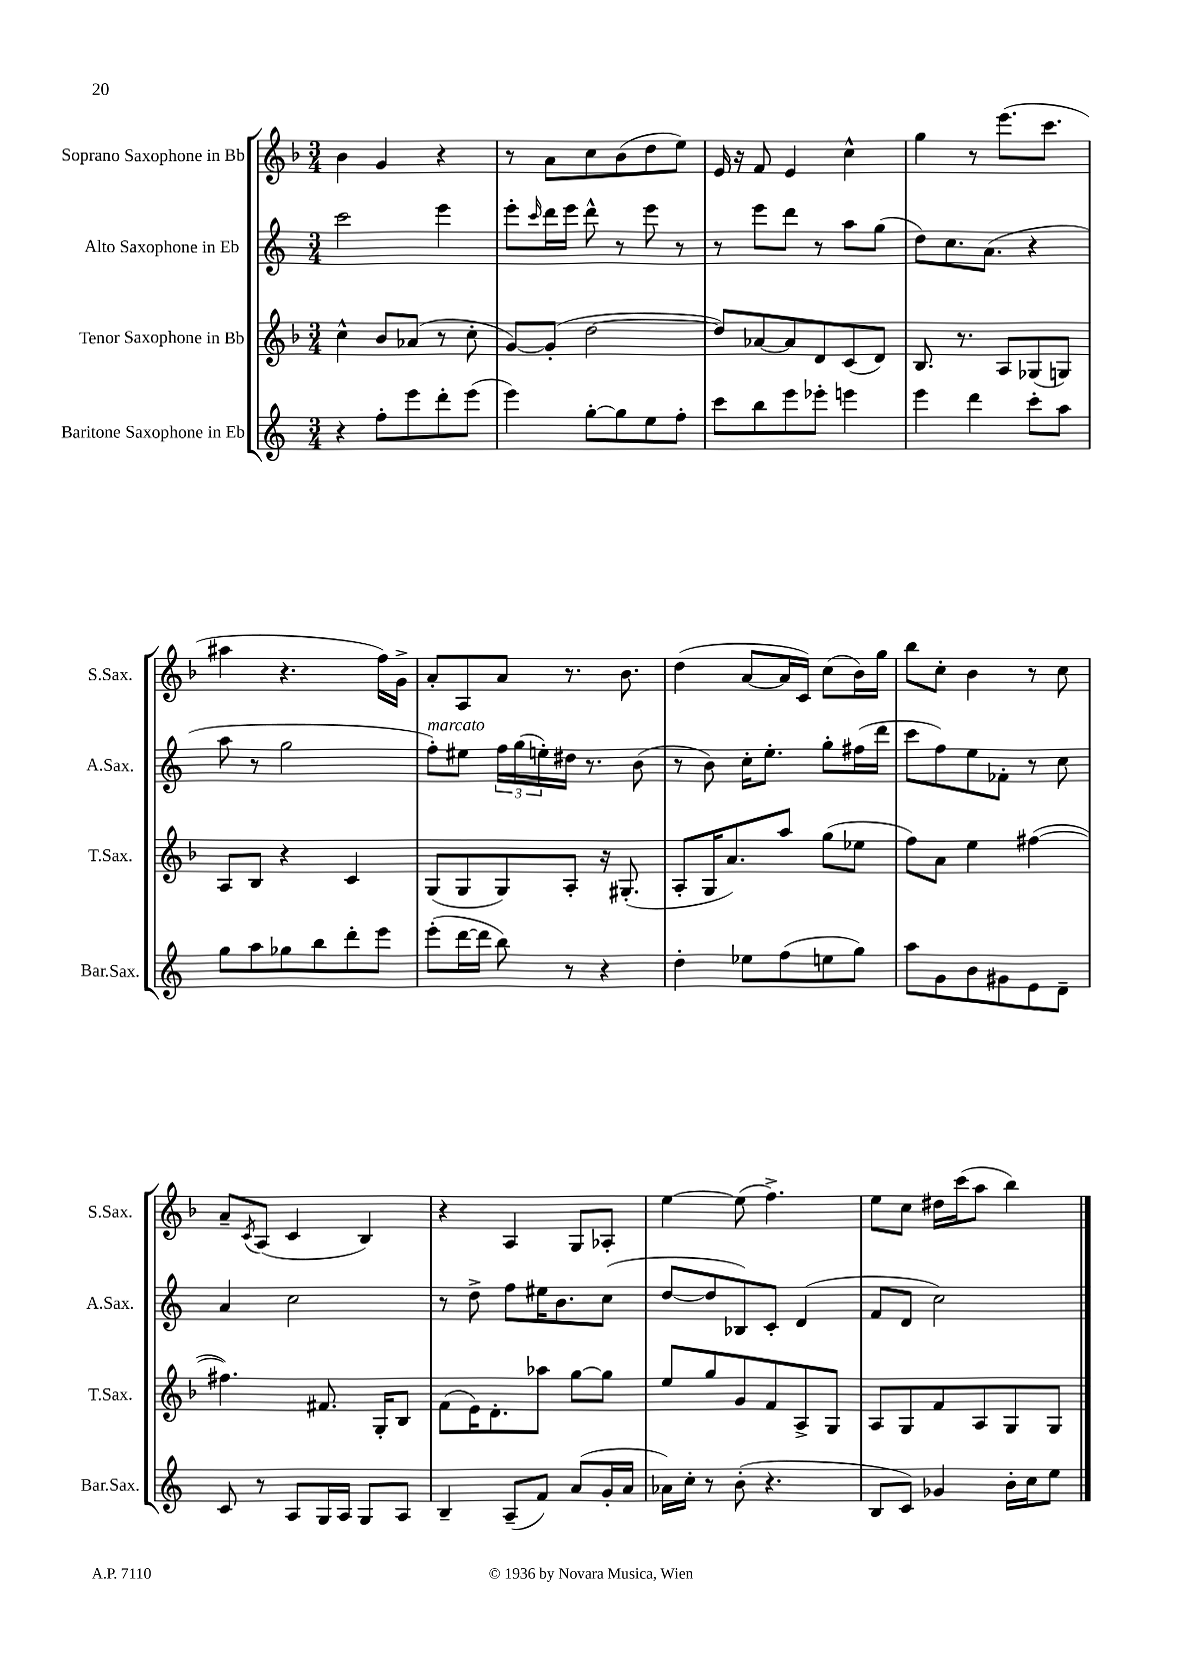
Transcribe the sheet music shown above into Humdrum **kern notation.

**kern	**kern	**kern	**kern
*part4	*part3	*part2	*part1
*staff4	*staff3	*staff2	*staff1
*I"Baritone Saxophone in Eb	*I"Tenor Saxophone in Bb	*I"Alto Saxophone in Eb	*I"Soprano Saxophone in Bb
*I'Bar.Sax.	*I'T.Sax.	*I'A.Sax.	*I'S.Sax.
*clefG2	*clefG2	*clefG2	*clefG2
*k[]	*k[b-]	*k[]	*k[b-]
*M3/4	*M3/4	*M3/4	*M3/4
=1	=1	=1	=1
4r	4cc^^\	2ccc\	4b-\
8ff'\L	8b-/L	.	4g/
8eee\	(8a-X/J	.	.
8ddd'\	8r	4eee\	4r
(8eee\J	8cc'\	.	.
=2	=2	=2	=2
4eee\)	[8g/L)	8eee'\L	8r
.	.	16qqccc/	.
.	(8g'/J]	16ddd\L	8a\L
.	.	16eee\JJ	.
[8gg'\L	[2dd\	8ddd^^\	8cc\
8gg\]	.	8r	(8b-\
8ee\	.	8eee\	8dd\
8ff'\J	.	8r	8ee\J)
=3	=3	=3	=3
8ccc\L	8dd/L])	8r	16e/
.	.	.	16r
8bb\	[8a-X/	8eee\L	8f/
8eee\	8a-/]	8ddd\J	4e/
8eee-X'\J	8d/	8r	.
4eeen\	(8c/	8aa\L	4cc^^\
.	8d/J)	(8gg\J	.
=4	=4	=4	=4
4eee\	8.B-/	8dd\L)	4gg\
.	.	8.cc\	.
.	8.r	.	.
4ddd\	.	.	8r
.	.	(8.a\J	.
.	8A/L	.	(8.eee\L
8ccc'\L	(8G-X/	4r	.
.	.	.	8.ccc\J
8aa\J	8Gn/J)	.	.
!!LO:LB:g=z
=5	=5	=5	=5
8gg\L	8A/L	8aa\	4aa#X\
8aa\	8B-/J	8r	.
8gg-X\	4r	2gg\	4.r
8bb\	.	.	.
8ddd'\	4c/	.	.
8eee\J	.	.	16ff\LL)
.	.	.	16g^\JJ
=6	=6	=6	=6
!	!	!LO:TX:a:i:t=marcato	!
(8eee'\L	(8G/L	8ff'\L)	8a'/L
[16ddd\L	8G/	8ee#X\J	8A/
16ddd\JJ]	.	.	.
8bb\)	8G/)	24ff\LL	8a/J
.	.	(24gg\	.
.	.	24een'\)	.
8r	8A'/J	16dd#X\JJ	8.r
.	.	8.r	.
4r	16r	.	.
.	(8.G#X'/	.	8.b-\
.	.	(8b\	.
=7	=7	=7	=7
4dd'\	8A'/L	8r	(4dd\
.	16G/K	8b\)	.
.	8.a/)	.	.
8ee-X\L	.	16cc'\KL	[8a/L
.	.	8.ee'\J	.
(8ff\	8aa/J	.	16a/L]
.	.	.	16c/JJ)
8een\	(8gg\L	8gg'\L	(8cc\L
8gg\J)	8ee-X\J	(16ff#X\L	16b-\L)
.	.	16ddd\JJ	16gg\JJ
=8	=8	=8	=8
8aa\L	8ff\L)	8ccc\L	8bb-\L
8g\	8a\J	8ff\)	8cc'\J
8b\	4ee\	8ee\	4b-\
8g#X\	.	8f-X'\J	.
8e\	([4ff#X\	8r	8r
8d~\J	.	8cc\	8cc\
!!LO:LB:g=z
=9	=9	=9	=9
8c/	4.ff#X\])	4a/	8a~/L
.	.	.	8qc/
8r	.	.	(8A/J
8A/L	.	2cc\	4c/
16G/L	8.f#X/	.	.
16A/JJ	.	.	.
8G/L	.	.	4B-/)
.	16G'/KL	.	.
8A/J	8B-/J	.	.
=10	=10	=10	=10
4B~/	(8f\L	8r	4r
.	16e\K)	8dd^\	.
.	8.d'\	.	.
(8A~/L	.	8ff\L	4A/
8f/J)	8aa-X\J	16ee#X\K	.
.	.	8.b\	.
(8a/L	[8gg\L	.	8G/L
16g'/L	8gg\J]	(8cc\J	8A-X'/J
16a/JJ	.	.	.
=11	=11	=11	=11
16a-X\LL)	8ee/L	[8dd/L	[4ee\
16cc'\JJ	.	.	.
8r	8gg/	8dd/]	.
(8b'\	8g/	8B-X/)	(8ee\]
4.r	8f/	8c'/J	4.ff^\)
.	8A^/	(4d/	.
.	8G/J	.	.
=12	=12	=12	=12
8B/L	8A/L	8f/L	8ee\L
8c/J)	8G/	8d/J	8cc\J
4g-X/	8f/	2cc\)	16dd#X\LL
.	.	.	(16ccc\J
.	8A/	.	8aa\J
16b'\LL	8G/	.	4bb-\)
16cc\J	.	.	.
8ee\J	8G/J	.	.
==	==	==	==
*-	*-	*-	*-
